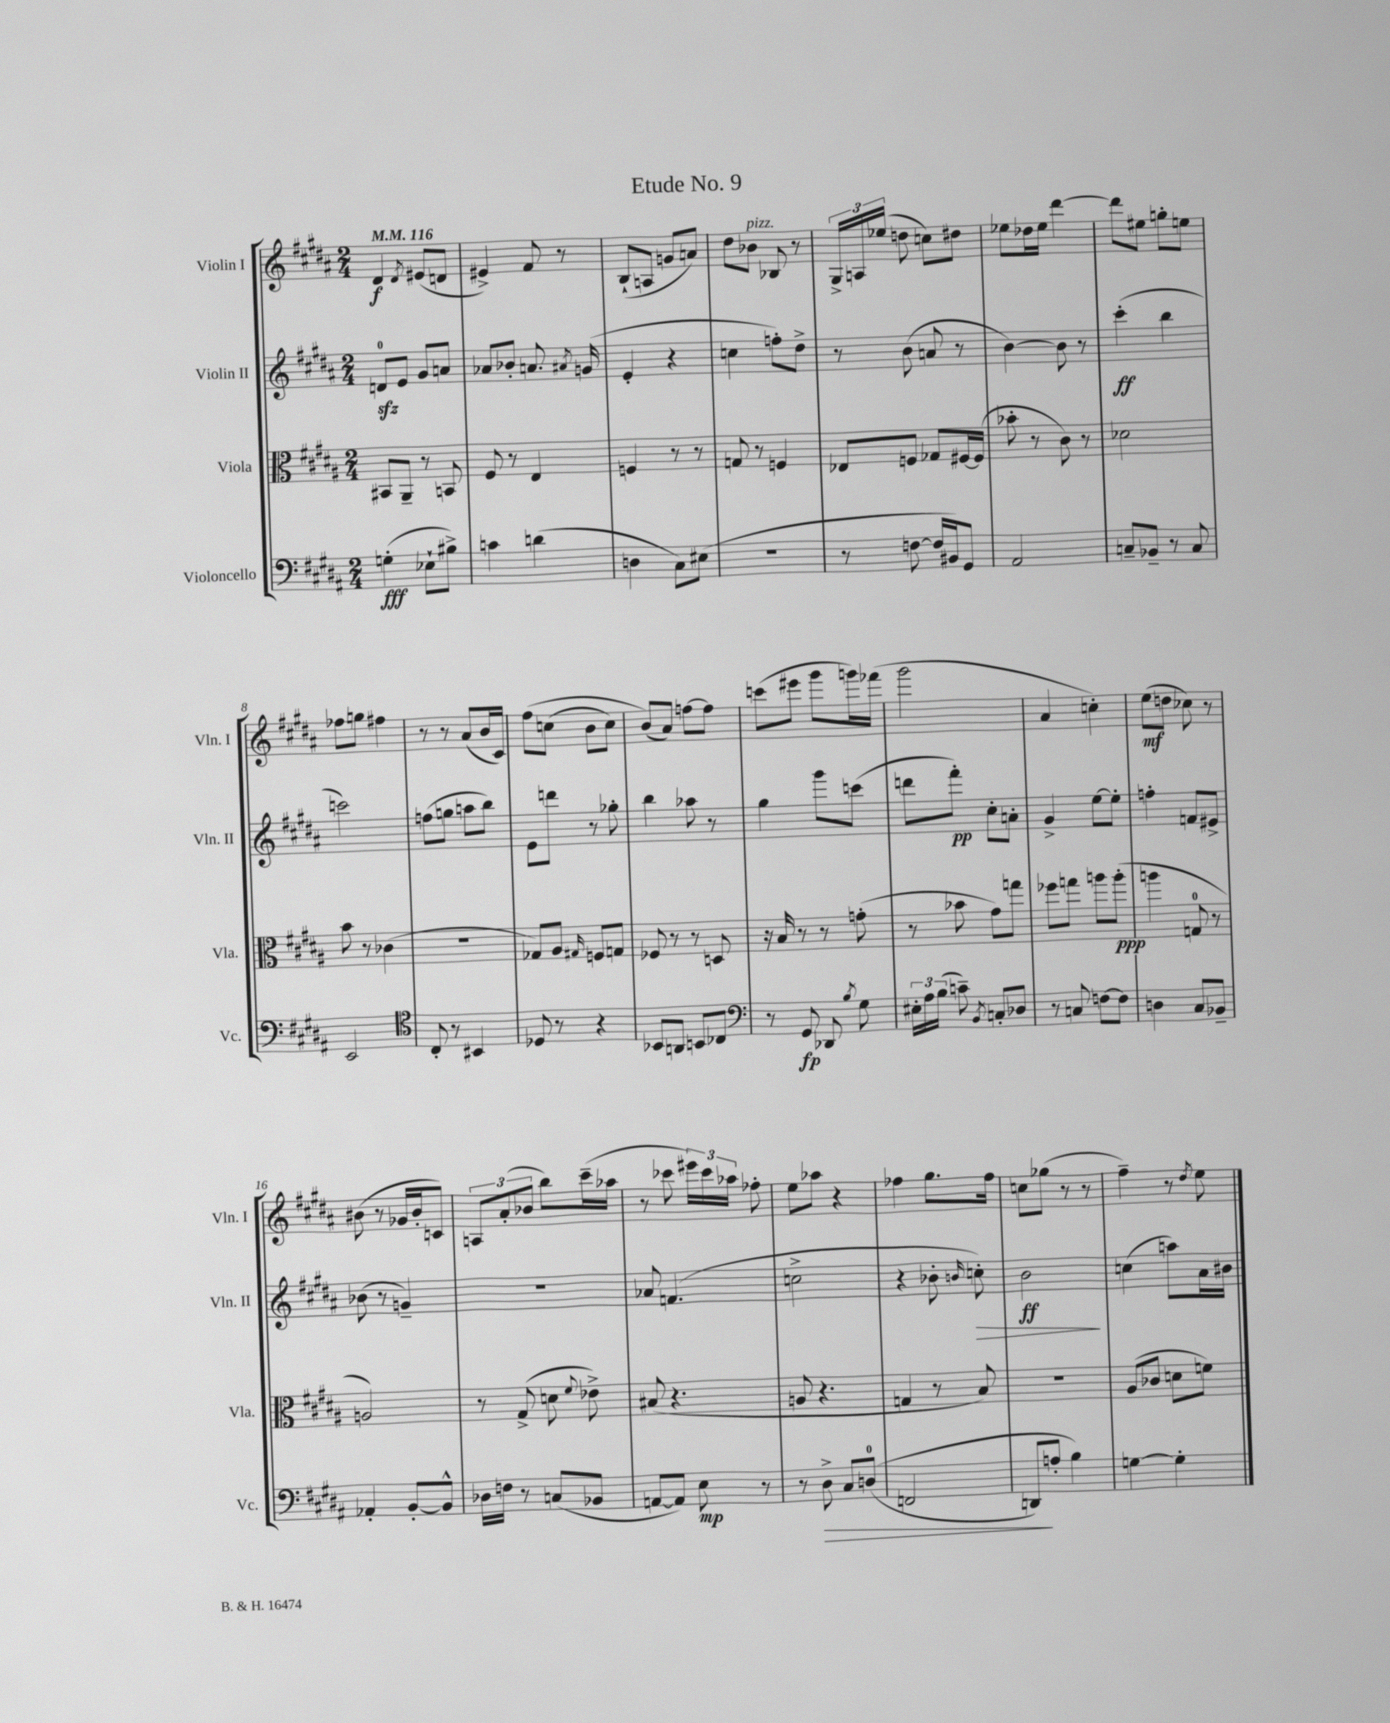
\header { title = "Etude No. 9" }
<<
\new StaffGroup <<
\new Staff = "s0" \with { instrumentName = "Violin I" shortInstrumentName = "Vln. I" } {
    \clef treble \key b \major \numericTimeSignature \time 2/4 \tempo 4 = 116
    \autoBeamOff dis'4\f \acciaccatura { dis'8 } eis'8[( d'8] |
    eis'4->) fis'8 r8 |
    b8[-!( a8] g'8[ a'8]) |
    dis''8[ bes'8]^\markup { \italic "pizz." } bes8 r8 |
    \tuplet 3/2 { gis16[-> a16 ees''16]( } d''8 c''8[) dis''8] |
    ees''8[ des''16 ees''16] dis'''4~ |
    dis'''8[ eis''8] g''8[-. e''8] |
    fes''8[ g''8] fis''4 |
    r8 r8 ais'8[( b'16 cis'16]) |
    fis''8[\( c''8]( b'8[ c''8]) |
    b'8[(\) ais'8]) f''8[~ f''8] |
    c'''8[( eis'''8] gis'''8[ g'''16) fes'''16]( |
    gis'''2 |
    ais'4 c''4-.) |
    e''8[\mf( d''8] ces''8) r8 |
    bis'8( r8 ges'16[ bis'16-. c'8]) |
    \tuplet 3/2 { a8[ ais'8-.( bes'8] } b''8[) cis'''16--( aes''16] |
    r8 ces'''8 \tuplet 3/2 { eis'''16[) ces'''16 aes''16] } fes''8-. |
    e''8[ aes''8] r4 |
    fes''4 gis''8.[ fes''16] |
    c''8[ ges''8]( r8 r8 |
    fis''4--) r8 \acciaccatura { dis''8 } e''8 \bar "|." |
}
\new Staff = "s1" \with { instrumentName = "Violin II" shortInstrumentName = "Vln. II" } {
    \clef treble \key b \major \numericTimeSignature \time 2/4
    \autoBeamOff d'8[-0\sfz e'8] gis'8[ a'8] |
    aes'8[ bes'8]-. a'8. \acciaccatura { ais'8 } g'16( |
    e'4-. r4 |
    c''4 f''8[-.) dis''8]-> |
    r8 b'8( a'8 r8 |
    b'4~) b'8 r8 |
    cis'''4-.\ff( b''4 |
    c'''2) |
    f''8[( g''8] a''8[ b''8]) |
    e'8[ d'''8] r8 ges''8-. |
    b''4 aes''8 r8 |
    gis''4 gis'''8[ c'''8]( |
    d'''8[ fis'''8]-.\pp) cis''8[-. a'8]-. |
    gis'4-> e''8[~ e''8]-. |
    f''4-. f'8[ eis'8]-> |
    bes'8( r8 g'4--) |
    R2 |
    aes'8 f'4.( |
    c''2-> |
    r4 bes'8-. \grace { b'16 } c''8-.\>) |
    b'2\ff\! |
    c''4( a''8[) ais'16 bis'16] \bar "|." |
}
\new Staff = "s2" \with { instrumentName = "Viola" shortInstrumentName = "Vla." } {
    \clef alto \key b \major \numericTimeSignature \time 2/4
    \autoBeamOff bis,8[ ais,8]-- r8 b,8 |
    fis8 r8 e4 |
    f4 r8 r8 |
    g8 r8 f4 |
    ees8[ f8] ges8[ fis16~ fis16]( |
    bes'8-. r8 cis'8) r8 |
    des'2 |
    b'8 r8 ces'4( |
    R2 |
    ges8[) ais8] \grace { gis16 } f8[ g8] |
    fes8 r8 r8 d8 |
    r16 b16 r8 r8 g'8-.( |
    r8 bes'8 gis'8[) g''8] |
    fes''8[ g''8] a''8[ a''8]-.\ppp( |
    a''4 g8-0 r8 |
    a2) |
    r8 gis8->( d'8 \appoggiatura { fis'8 } ees'8->) |
    bis8( r4. |
    a8 r4. |
    g4 r8 b8) |
    R2 |
    ais8[( ces'8] d'8[ f'8]) \bar "|." |
}
\new Staff = "s3" \with { instrumentName = "Violoncello" shortInstrumentName = "Vc." } {
    \clef bass \key b \major \numericTimeSignature \time 2/4
    \autoBeamOff g4-.\fff( ees8[-! bis8]->) |
    c'4 d'4( |
    d4 cis8[) eis8]( |
    R2 |
    r8 f8~ f16[ bis,16) gis,8] |
    ais,2 |
    c8[-- bes,8]-- r8 c8 |
    e,2 |
    \clef tenor cis8-. r8 bis,4 |
    des8 r8 r4 |
    bes,8[ a,8] b,8[ ces8] |
    \clef bass r8 gis,8\fp des,8 \acciaccatura { b8 } gis8 |
    \tuplet 3/2 { eis16[-. ais16 b16]( } c'8--) \acciaccatura { b,8 } c8[-. des8] |
    r8 c8 f8[~ f8] |
    d4 cis8[ bes,8]-- |
    aes,4-. b,8[~-. b,8]-^ |
    des16[ f16] r8 c8[( bes,8] |
    a,8[~ a,8]) e8\mp r8 |
    r8 dis8->\> cis8[ d8]-0(\( |
    f,2 |
    d,8[\!) a8]-. b4\) |
    g4~ g4-. \bar "|." |
}
>>
>>
